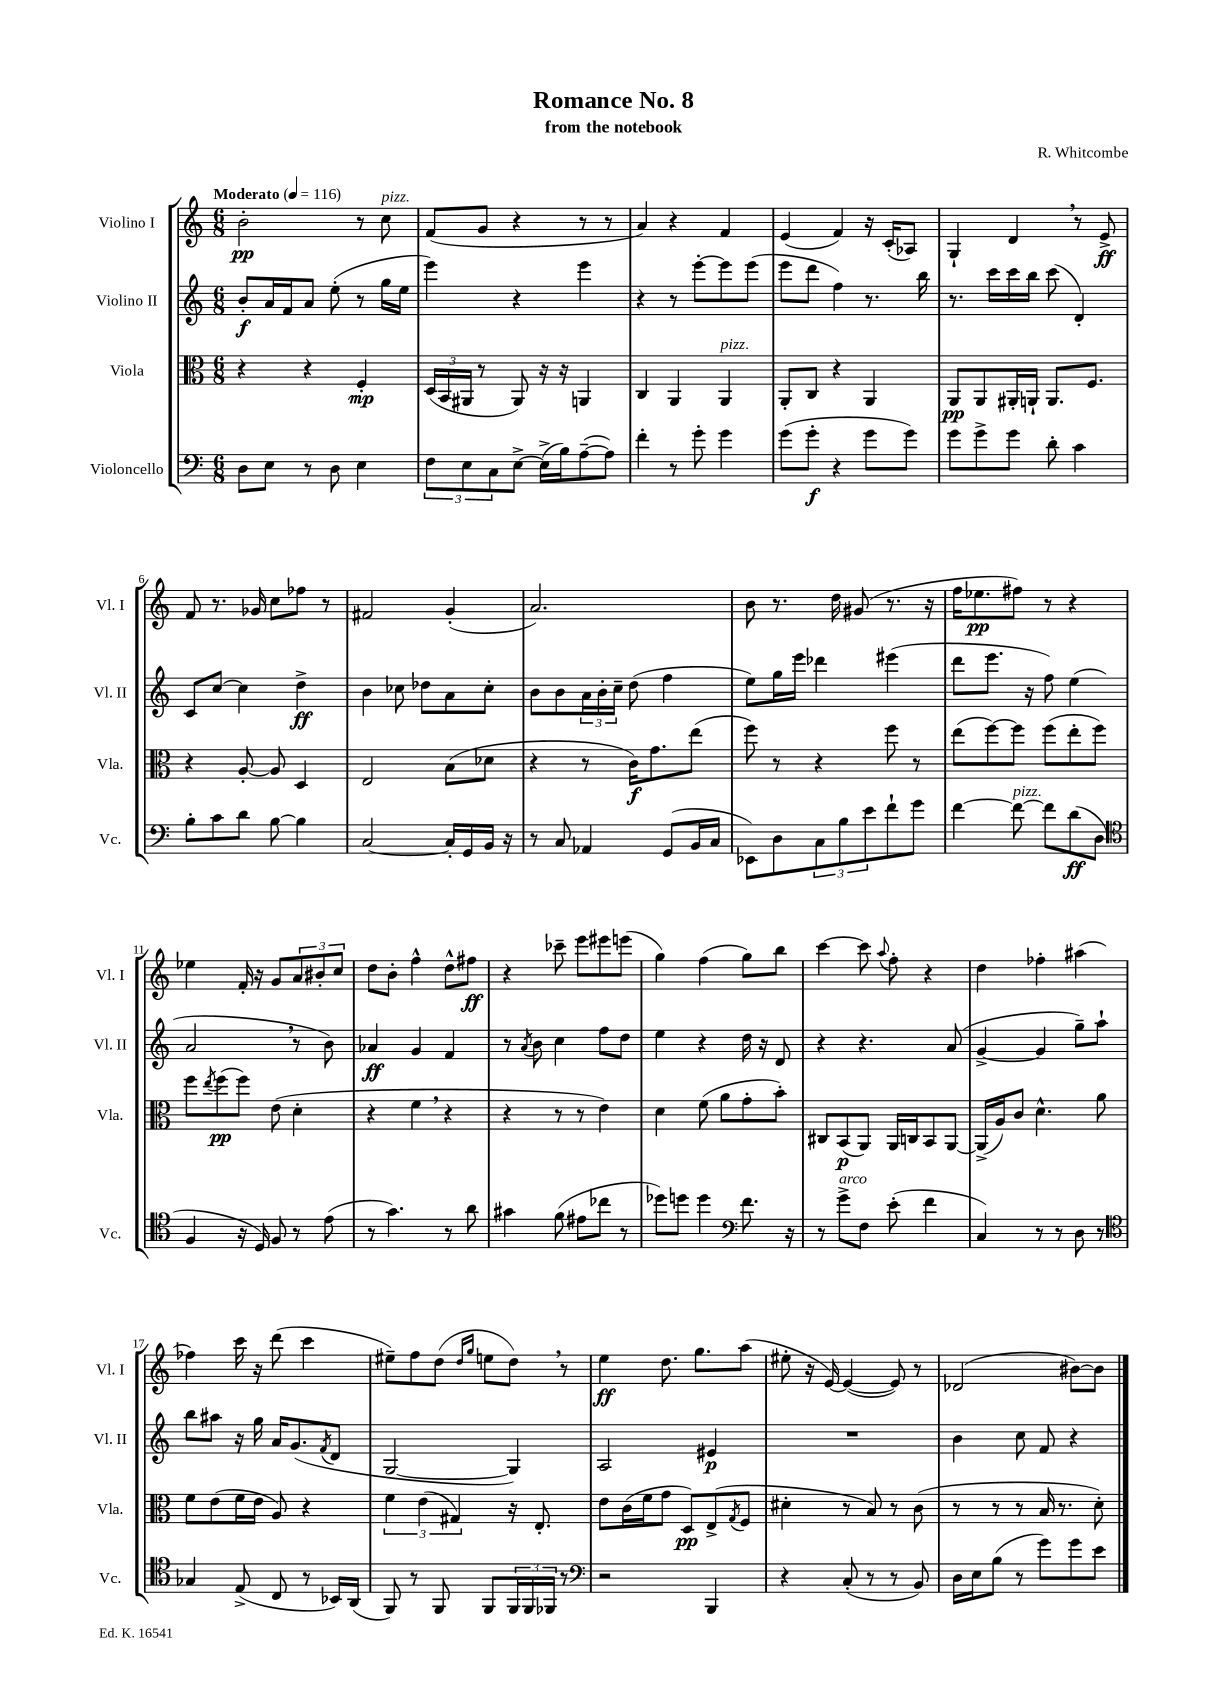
\header { title = "Romance No. 8" composer = "R. Whitcombe" subtitle = "from the notebook" }
<<
\new StaffGroup <<
\new Staff = "s0" \with { instrumentName = "Violino I" shortInstrumentName = "Vl. I" } {
    \clef treble \key c \major \numericTimeSignature \time 6/8 \tempo "Moderato" 4 = 116
    b'2-.\pp r8 c''8^\markup { \italic "pizz." } |
    f'8( g'8 r4 r8 r8 |
    a'4) r4 f'4 |
    e'4( f'4) r16 c'16-.( aes8) |
    g4-! d'4 \breathe r8 e'8->\ff |
    f'8 r8. ges'16 c''8 fes''8 r8 |
    fis'2 g'4-.( |
    a'2.) |
    b'8 r8. d''16 gis'8( r8. r16 |
    f''16 ees''8.\pp fis''8) r8 r4 |
    ees''4 f'16-. r16 g'8 \tuplet 3/2 { a'8 bis'8-. c''8 } |
    d''8 b'8-. f''4-^ d''8-^ fis''8\ff |
    r4 ces'''8-- e'''8 eis'''8 e'''8( |
    g''4) f''4( g''8) b''8 |
    c'''4~ c'''8 \appoggiatura { a''8 } f''8-. r4 |
    d''4 fes''4-. ais''4( |
    fes''4) c'''16 r16 d'''8( c'''4 |
    eis''8--) f''8 d''8( \grace { d''16 g''16 } e''8 d''8) \breathe r8 |
    e''4\ff d''8. g''8. a''8( |
    eis''8-. r16 e'16~) e'4~( e'8) r8 |
    des'2( bis'8~) bis'8 \bar "|." |
}
\new Staff = "s1" \with { instrumentName = "Violino II" shortInstrumentName = "Vl. II" } {
    \clef treble \key c \major \numericTimeSignature \time 6/8
    b'8-.\f a'16 f'16 a'8 e''8-.( r8 g''16 e''16 |
    e'''4) r4 e'''4 |
    r4 r8 e'''8~-. e'''8 e'''8( |
    e'''8 d'''8 f''4) r8. b''16 |
    r8. c'''16 c'''16 b''16 c'''8( d'4-.) |
    c'8 c''8~ c''4 d''4->\ff |
    b'4 ces''8 des''8 a'8 ces''8-. |
    b'8 b'8 \tuplet 3/2 { a'16 b'16-. c''16-- } d''8( f''4 |
    e''8) g''16 e'''16 des'''4 eis'''4( |
    d'''8 e'''8. r16 f''8) e''4( |
    a'2 \breathe r8 b'8) |
    aes'4\ff g'4 f'4 |
    r8 \acciaccatura { a'8 } b'8 c''4 f''8 d''8 |
    e''4 r4 d''16 r16 d'8 |
    r4 r4. a'8( |
    g'4~-> g'4 g''8--) a''8-! |
    b''8 ais''8 r16 g''16 a'16 g'8.( \acciaccatura { f'8 } d'8 |
    g2~ g4) |
    a2 eis'4\p |
    R2. |
    b'4 c''8 f'8 r4 \bar "|." |
}
\new Staff = "s2" \with { instrumentName = "Viola" shortInstrumentName = "Vla." } {
    \clef alto \key c \major \numericTimeSignature \time 6/8
    r4 r4 f4-.\mp |
    \tuplet 3/2 { d16( b,16 ais,16 } r8 ais,8) r16 r16 a,4 |
    c4 a,4 a,4^\markup { \italic "pizz." } |
    a,8-. c8 r4 a,4 |
    a,8\pp a,8 ais,16-. a,16-! a,8. f8. |
    r4 a8~-. a8 d4 |
    e2 b8( des'8 |
    r4 r8 c'16\f) g'8. e''8( |
    f''8) r8 r4 f''8 r8 |
    e''8( f''8~) f''8 f''8( e''8-. f''8) |
    f''8 \acciaccatura { e''8 } f''8\pp( f''8) e'8( d'4-. |
    r4 f'4 \breathe r4 |
    r4 r8 r8 e'4) |
    d'4 f'8( a'8 g'8-. b'8-.) |
    cis8 b,8\p( a,8) a,16 c16 b,8 a,8~ |
    a,16->( a16) c'8 d'4.-^ a'8 |
    f'8 e'8( f'16 e'16 a8) r4 |
    \tuplet 3/2 { f'4 e'4( gis4) } r16 e8.-. |
    e'8 c'16( f'16 g'8 d8\pp) e8->( \acciaccatura { g8 } f8 |
    dis'4-. r8 b8) r8 c'8( |
    r8 r8 r8 b16 r8. d'8-.) \bar "|." |
}
\new Staff = "s3" \with { instrumentName = "Violoncello" shortInstrumentName = "Vc." } {
    \clef bass \key c \major \numericTimeSignature \time 6/8
    d8 e8 r8 d8 e4 |
    \tuplet 3/2 { f8 e8 c8 } e8~-> e16->( b16) a8~--( a8) |
    f'4-. r8 g'8-. g'4 |
    g'8( g'8-.\f r4 g'8 g'8) |
    g'8 g'8-> g'8 d'8-. c'4 |
    b8-. c'8 d'8 b8~ b4 |
    c2~ c16-. g,16 b,16 r16 |
    r8 c8 aes,4 g,8( b,16 c16 |
    ees,8) d8 \tuplet 3/2 { c8 b8 e'8 } f'8-! g'8 |
    f'4~ f'8~^\markup { \italic "pizz." } f'8 d'8\ff( d8 |
    \clef tenor f4 r16 d16) f8 r8 e'8( |
    r8 g'4.) r8 a'8 |
    gis'4 f'8( eis'8 ces''8 r8 |
    des''8) d''8 d''4 \clef bass f'8. r16 |
    r8 g'8->^\markup { \italic "arco" } f8 e'8-.( f'4 |
    c4) r8 r8 d8 r8 |
    \clef tenor ges4 e8->( c8 r8 bes,16) a,16( |
    f,8) r8 f,8 f,8 \tuplet 3/2 { f,16 f,16 fes,16 } r8 |
    \clef bass r2 b,,4 |
    r4 c8-.( r8 r8 b,8) |
    d16 e16 b8( r8 g'8) g'8 e'8 \bar "|." |
}
>>
>>
